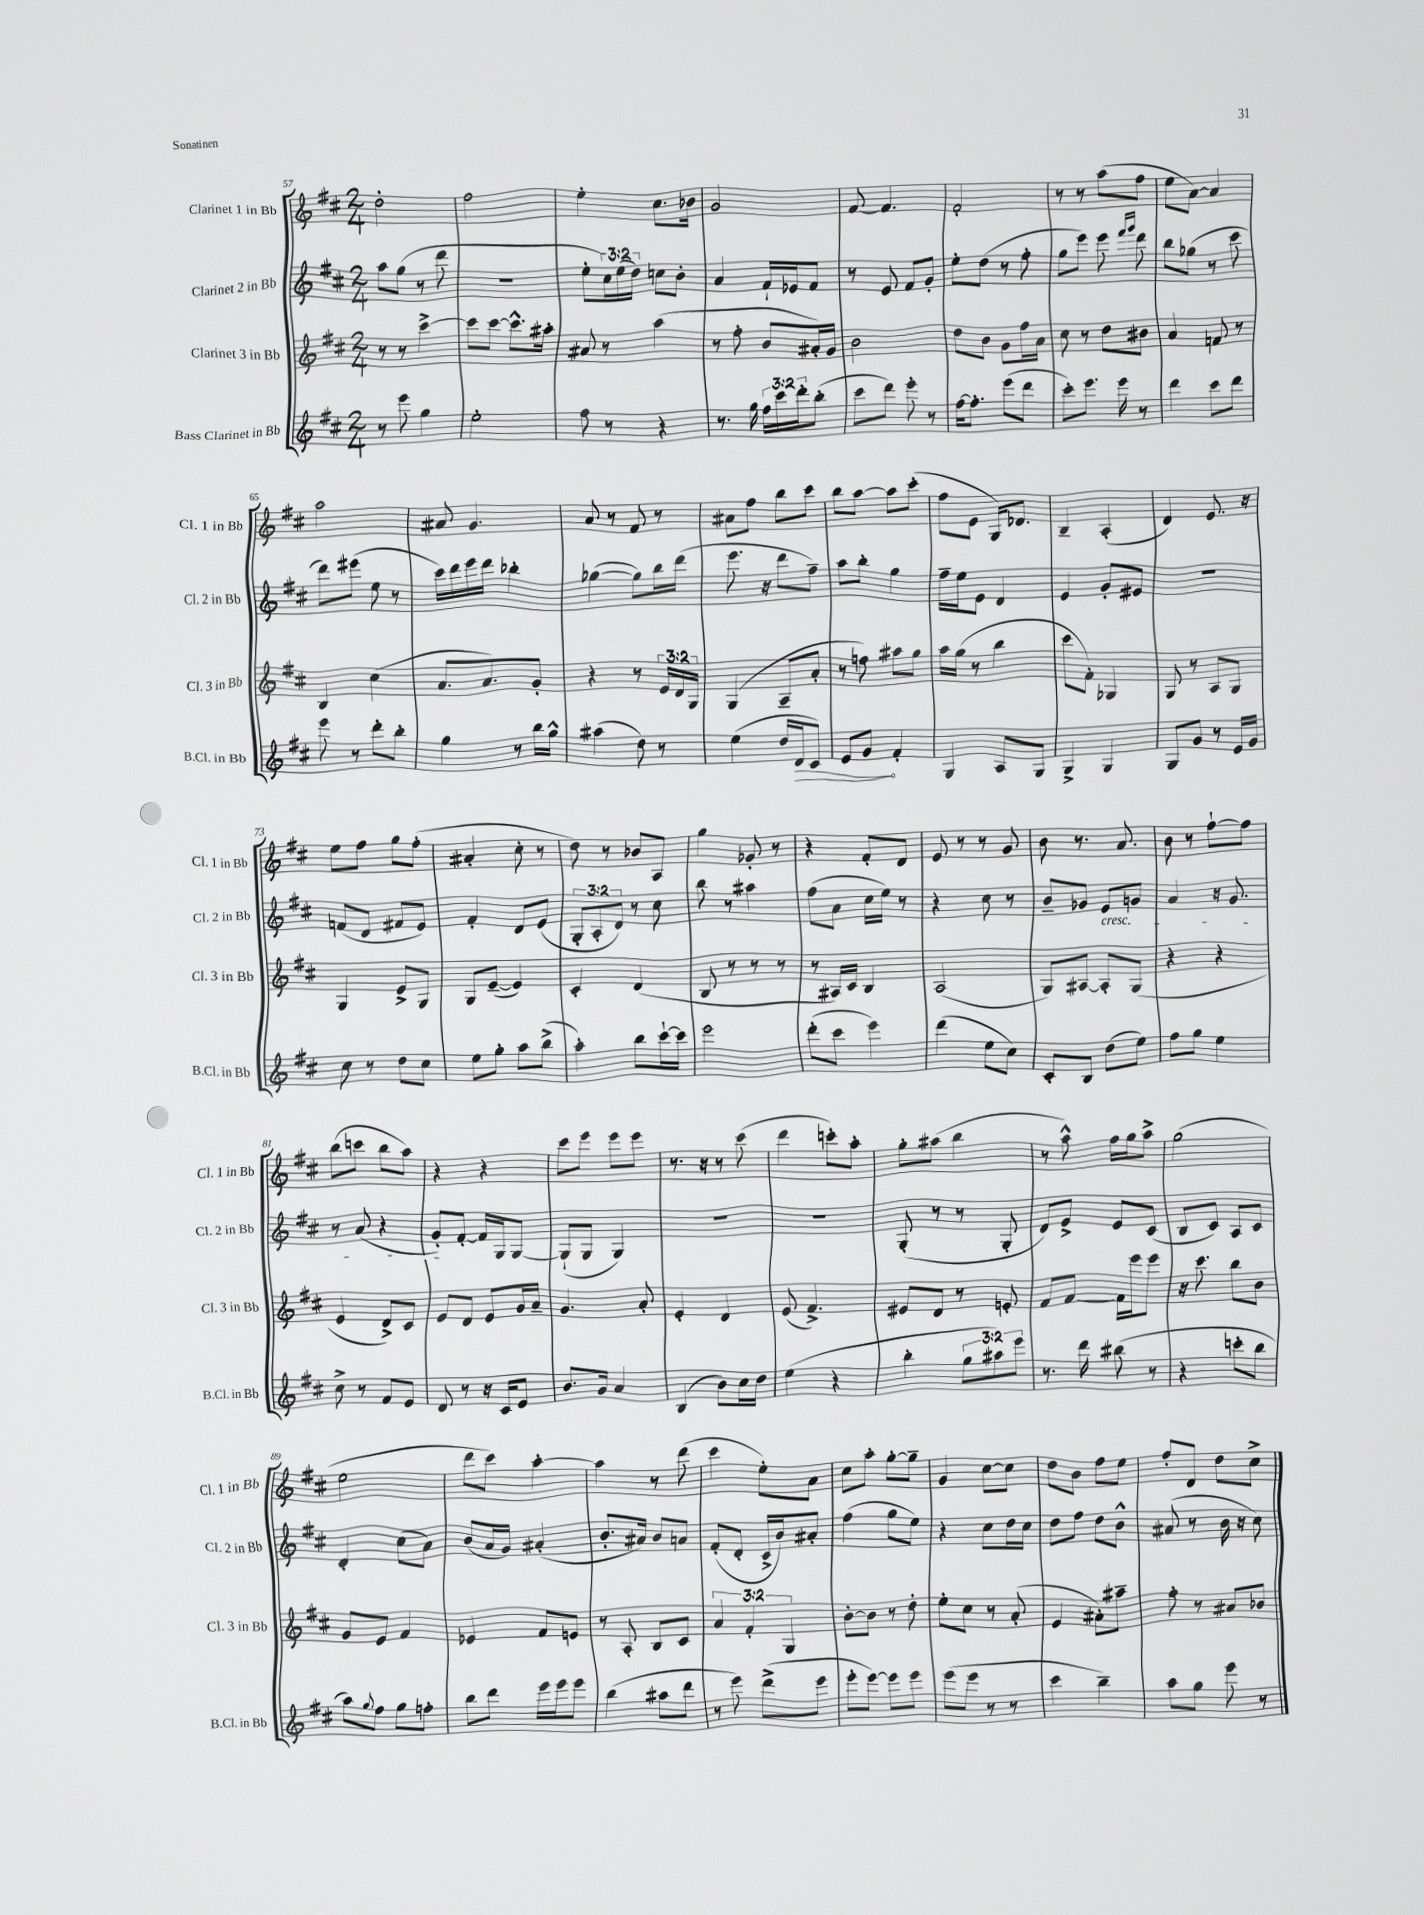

**kern	**kern	**kern	**kern
*staff4	*staff3	*staff2	*staff1
*clefG2	*clefG2	*clefG2	*clefG2
*k[f#c#]	*k[f#c#]	*k[f#c#]	*k[f#c#]
*M2/4	*M2/4	*M2/4	*M2/4
8r	8r	8aa	2dd'
8eee	8r	(8gg	.
4gg	[4ccc#^	8r	.
.	.	8ddd	.
=	=	=	=
2ee'	8ccc#]	2r	2ff#
.	[8ccc#	.	.
.	8.ccc#^^]	.	.
.	16aa#'	.	.
=	=	=	=
8ff#	8a#	8ee'	4ee'
8r	8r	24cc#)	.
.	.	(24ee	.
.	.	24dd)	.
4r	(4aa	8cc	8.cc#
.	.	8b'	.
.	.	.	16b-
=	=	=	=
8.r	8r	4a	2g
.	8ff#'	.	.
16gg	.	.	.
24ff#	8b	16f#`	.
24ccc#	.	.	.
.	.	16e-	.
24ddd'	.	.	.
(8bb'	16a#')	8f#	.
.	16g	.	.
=	=	=	=
8ccc#	2b	8r	[8f#
8ddd)	.	8e	4.f#]
8eee'	.	8f#	.
8r	.	8g'	.
=	=	=	=
[16ff#	8dd	8ee'	2f#'
8.ff#']	.	.	.
.	8b	(8dd	.
(8eee	8g	8r	.
8ddd	16ff#	8ff#'	.
.	16a	.	.
=	=	=	=
8ccc#')	8cc#	8gg	8r
8.eee	8r	8eee)	8r
.	8dd	8eee	(8aa
16eee	.	.	.
.	.	16qqfff#	.
.	.	16qqggg	.
8r	8b#	8ddd	8ff#
=	=	=	=
4ddd	4a	8bb	8ee
.	.	(8gg-	[8a)
8ccc#	8f	8r	4a]
8ddd	8r	8ccc#	.
=	=	=	=
8eee	4B	8ddd)	2aa
8r	.	(8eee#	.
8ddd'	(4cc#	8ee	.
8bb'	.	8r	.
=	=	=	=
4gg	8.a	16ccc#)	8a#
.	.	16ddd	.
.	.	16eee	4.g
.	8.a)	16ddd	.
8r	.	4bb-'	.
16bb	8g'	.	.
16gg^^	.	.	.
=	=	=	=
(4aa#	4r	([4gg-	8a
.	.	.	8r
8dd)	8r	8gg-])	8f#
8r	24e	16bb	8r
.	24d	.	.
.	.	(16ddd	.
.	24G	.	.
=	=	=	=
(4ee	(4G	8.eee	8a#
.	.	.	8ff#
.	.	16r	.
16dd	8A~	8ddd	8bb
16d	.	.	.
8c#)	8a'	8ff#~)	8ccc#
=	=	=	=
8e	8r	8aa	8bb
8g	8ff)	8bb'	[8aa
4f#'	8aa#	4gg	8aa]
.	8gg	.	(8ccc#'
=	=	=	=
4G	16aa	16ff#~	8ff#
.	(16gg	16ee	.
.	8r	8e	8e
8A	4bb	4d	16G)
.	.	.	8.d-
8G	.	.	.
=	=	=	=
4G^	8ccc#	4e	4B~
.	8f#')	.	.
4G	4G-	8g'	(4A'
.	.	8e#	.
=	=	=	=
8G	8G	2r	4d)
8g	8r	.	.
8r	8A	.	8.e
16e	8G	.	.
16g	.	.	16r
=	=	=	=
8cc#	4G	(8f	8ee
8r	.	8d	8ff#
8dd	8e^	8f#	8gg
8cc#	8G	8e)	(8ff#'
=	=	=	=
8ee	8G	4f#'	4a#'
8gg'	([8e~	.	.
8aa	4e])	8d	8cc#'
(8bb^	.	(8e	8r
=	=	=	=
4aa')	4c#'	12G'	8dd)
.	.	12A'	.
.	.	.	8r
.	.	12d)	.
8bb	(4d	8r	8b-
[16ccc#`	.	8cc#	8A
16ccc#]	.	.	.
=	=	=	=
2eee	8B	8bb	4gg
.	8r	8r	.
.	8r	4aa#	8g-'
.	8r	.	8r
=	=	=	=
(8ddd'	8r	(8ff#	4r
8ccc#	16A#)	8a	.
.	16c#	.	.
4eee)	4B	16cc#	8f#'
.	.	16ee)	.
.	.	8r	8d
=	=	=	=
(4ddd	(2A	4r	8e
.	.	.	8r
8ee	.	8cc#	8r
8cc#)	.	8r	8g
=	=	=	=
8c#'	8G)	8b~	8b
8B	[8A#	8g-	8.r
(8dd	8A#']	8e	.
.	.	.	8.a
8ee)	(8G	8g	.
=	=	=	=
8ff#	4r	4a	8b
8gg	.	.	8r
4ee	4r	16r	[8ff#`
.	.	8.g	.
.	.	.	8ff#]
=	=	=	=
8cc#^	4e	8r	(8bb
8r	.	(8a	8ccc
8f#	8d^)	4r	8bb
8e	8c#	.	8aa)
=	=	=	=
8d	8e	8g')	4r
8r	8d	[8f#'	.
16r	8e	16f#]	4r
16c#	.	16G	.
8e	16g	[8G	.
.	16a~	.	.
=	=	=	=
8.b	4.g	(8G`]	8ccc#
.	.	8G	8eee
16g	.	.	.
4a	.	4G)	8eee
.	8a'	.	8eee
=	=	=	=
(4B	4e'	2r	8.r
.	.	.	16r
8b)	4d	.	8r
16cc#	.	.	(8ccc#
16dd	.	.	.
=	=	=	=
(4ee	(8e	2r	4ddd
.	4.f#^)	.	.
4r	.	.	8ccc')
.	.	.	8aa'
=	=	=	=
4bb'	8e#	(8G'	8gg'
.	8d	8r	(8aa#
12gg	8r	8r	4bb
12aa#)	.	.	.
.	8e'	8G'	.
12eee	.	.	.
=	=	=	=
8.r	8f#	8d)	8r
.	[8f#	8e^	8aa^^)
16ddd	.	.	.
(8bb#	16f#]	8e	16ff#
.	16eee	.	16gg
8r	8eee	(8c#	8aa^
=	=	=	=
4r	16r	8B	(2gg
.	8.ccc#	.	.
.	.	8c#)	.
8ccc'	8bb	8A	.
8bb	8b	8c#	.
=	=	=	=
8aa)	8g	4d'	2ee
8qqgg	.	.	.
8ff#	8e	.	.
8gg	4f#	(8cc#	.
8ff'	.	8a)	.
=	=	=	=
8bb	4e-	(8b	8ddd
8ddd	.	16a	8ccc#)
.	.	16g)	.
16eee	8f#	(4a#'	[4aa'
16eee	.	.	.
8eee	8e	.	.
=	=	=	=
(4bb	8r	8.b'	4aa]
.	8A'	.	.
.	.	16a#)	.
8aa#	8B	8b	8r
8ddd	8c#	8a	(8ddd
=	=	=	=
8r	6a	(8f#'	4ccc#
8eee)	.	8d'	.
.	6f#'	.	.
(8ddd^	.	16c#^	8ee')
.	.	16b)	.
.	6G	.	.
8eee	.	8a#'	8a
=	=	=	=
8eee'	[8b'	(4ff#	8cc#
[8eee)	8b]	.	8aa'
8eee]	8r	8gg	[8gg'
8eee	8dd'	8ee)	8gg~]
=	=	=	=
(8eee	8ee'	4r	4g
8eee	8cc#	.	.
8r	8r	8cc#	[8cc#
8r	(8a'	16dd	8cc#]
.	.	16cc#	.
=	=	=	=
4ccc#	4e	8dd	8dd
.	.	8ff#	8b
4bb~)	8a#')	8dd	8ff#
.	8aa#~	8b^^	8ee
=	=	=	=
8aa	8ff#'	(8a#	8ff#'
8gg	8r	8r	8d
8eee	8a#	16b	8dd
.	.	16r	.
8r	8b-	8cc#)	8cc#^
==	==	==	==
*-	*-	*-	*-
